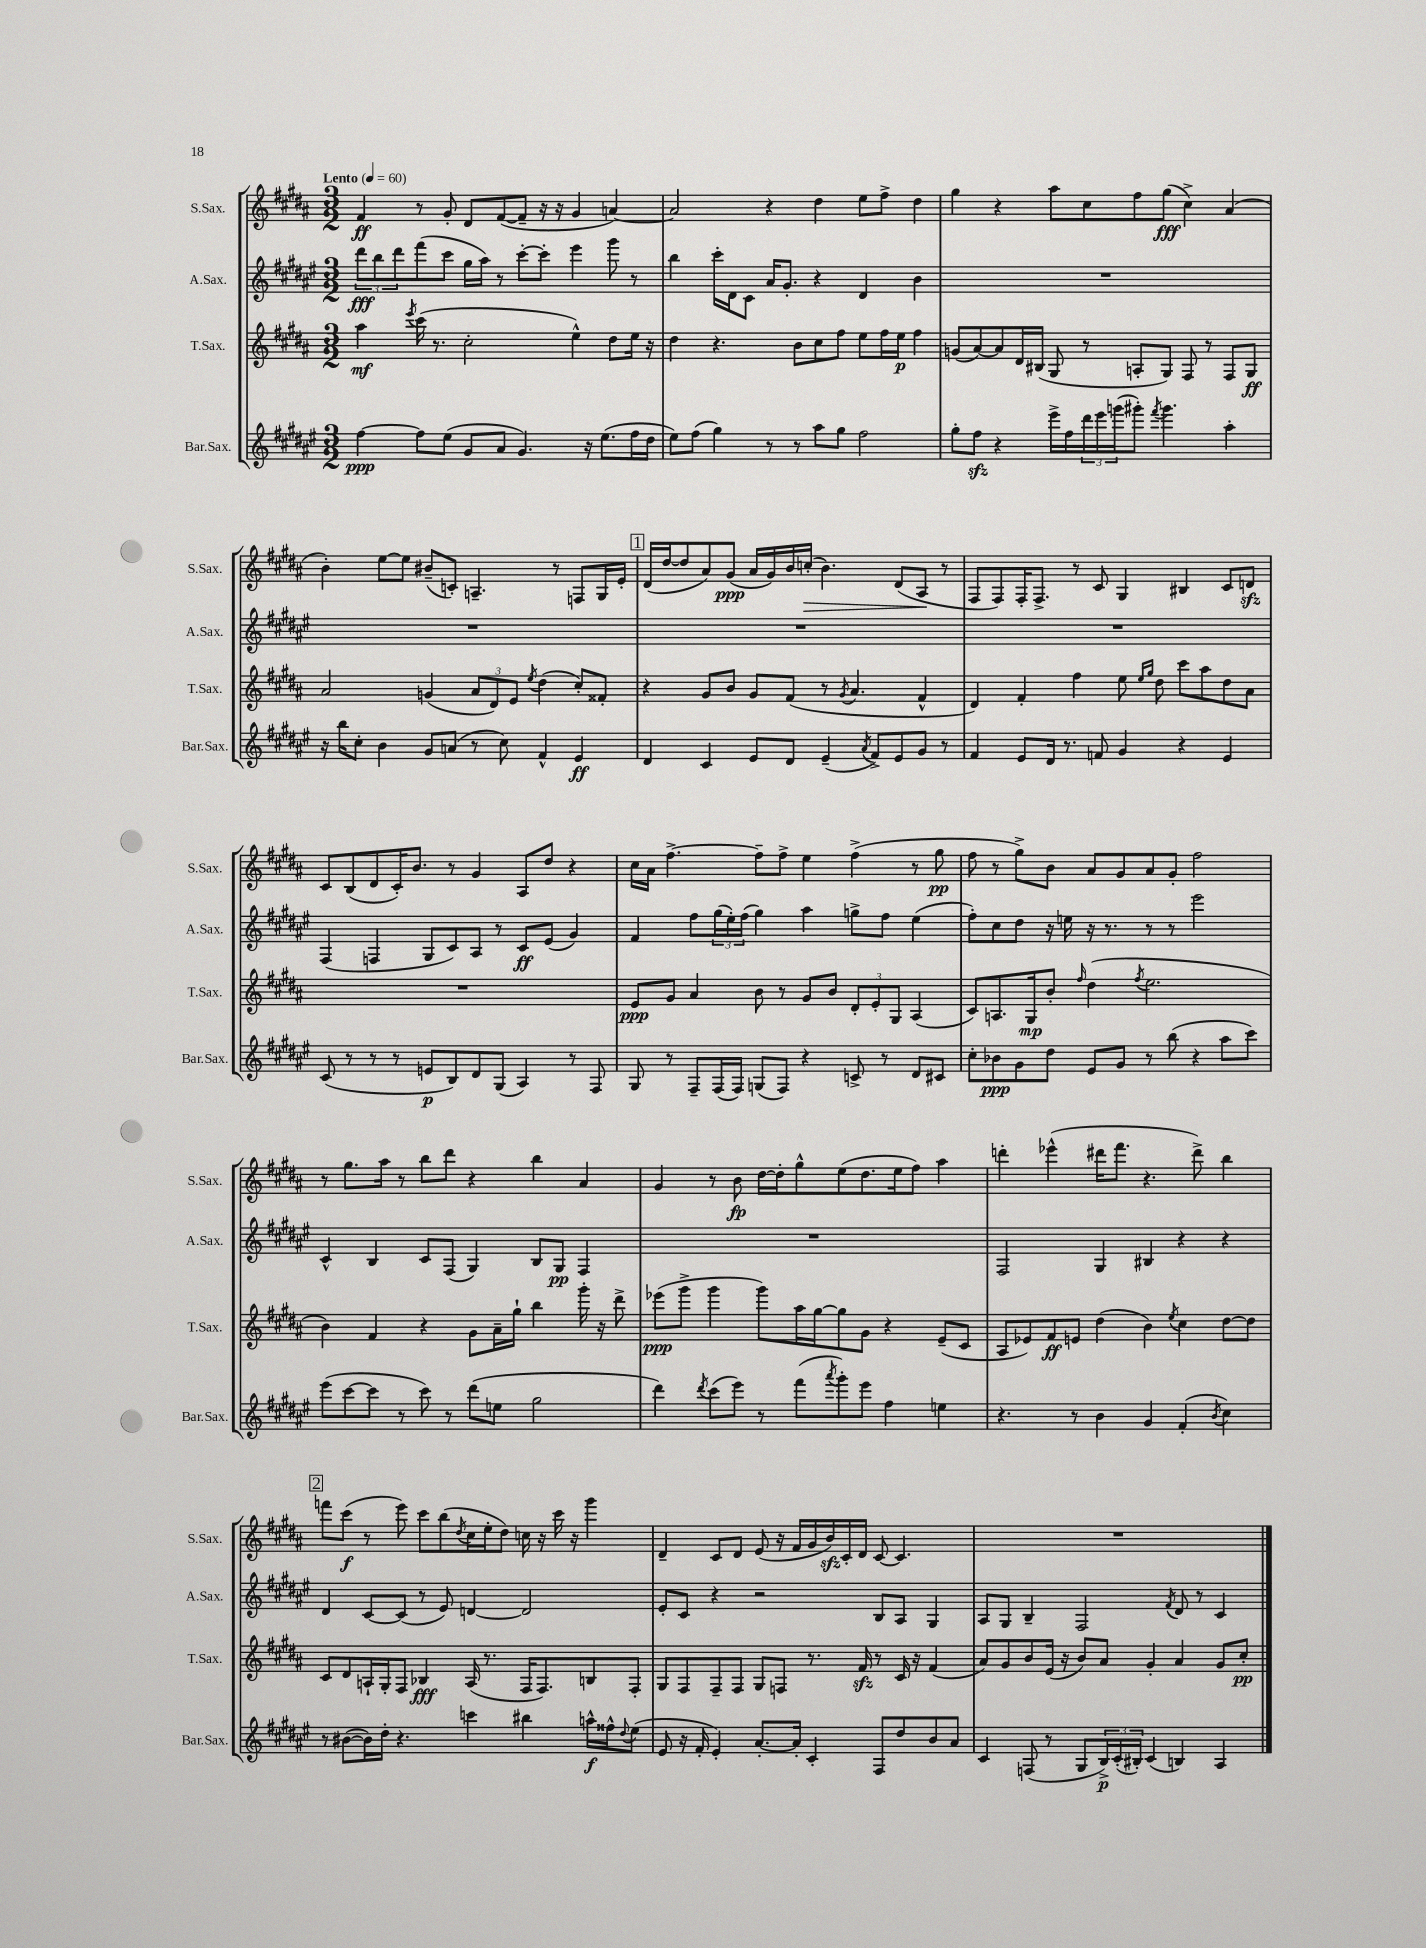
<<
\new StaffGroup <<
\new Staff = "s0" \with { instrumentName = "S.Sax." shortInstrumentName = "S.Sax." } {
    \clef treble \key b \major \numericTimeSignature \time 3/2 \tempo "Lento" 4 = 60
    fis'4\ff r8 gis'8-. dis'8 fis'8~( fis'8-- r16 r16 gis'4 a'4~) |
    a'2 r4 dis''4 e''8 fis''8-> dis''4 |
    gis''4 r4 ais''8 cis''8 fis''8 gis''8\fff( cis''4->) ais'4( |
    b'4-.) e''8~ e''8 bis'8--( c'8-.) a4.-- r8 f8 gis16 e'16-. |
    \mark \markup { \box "1" } dis'16( dis''16~ dis''8 ais'8) gis'8\ppp( ais'16 gis'16) b'16 c''16-.\>( b'4.) dis'8( ais8\! r8 |
    fis8 fis8) fis16-. fis8.-> r8 cis'8 gis4 bis4 cis'8 d'8\sfz |
    cis'8 b8( dis'8 cis'16-.) b'8. r8 gis'4 ais8 dis''8 r4 |
    cis''16 ais'16 fis''4.~-> fis''8-- fis''8-> e''4 fis''4->( r8 gis''8\pp |
    fis''8 r8 gis''8->) b'8 ais'8 gis'8 ais'8 gis'8-. fis''2 |
    r8 gis''8. ais''16 r8 b''8 dis'''8 r4 b''4 ais'4 |
    gis'4 r8 b'8\fp dis''16~ dis''16-. gis''8-^ e''8( dis''8. e''16 fis''8) ais''4 |
    d'''4-. ees'''4-^( dis'''16 fis'''8. r4. dis'''8->) b''4 |
    \mark \markup { \box "2" } f'''8 cis'''8\f( r8 e'''8) cis'''8 b''8( \acciaccatura { dis''8 } cis''16 e''16-. dis''8) c''16 r16 cis'''16 r16 gis'''4 |
    dis'4-- cis'8 dis'8 e'8( r16 fis'16 gis'16 b'16\sfz) cis'16-. dis'16 cis'8~ cis'4. |
    R1. \bar "|." |
}
\new Staff = "s1" \with { instrumentName = "A.Sax." shortInstrumentName = "A.Sax." } {
    \clef treble \key fis \major \numericTimeSignature \time 3/2
    \tuplet 3/2 { dis'''8\fff b''8 dis'''8 } fis'''8( cis'''8 gis''16 ais''16) r8 cis'''8~-. cis'''8-. eis'''4 gis'''8 r8 |
    b''4 cis'''16-. dis'16 cis'8 ais'16 gis'8.-. r4 dis'4 b'4 |
    R1. |
    R1. |
    \mark \markup { \box "1" } R1. |
    R1. |
    fis4( f4 gis8 cis'8) ais8 r8 cis'8\ff eis'8( gis'4) |
    fis'4 fis''8 \tuplet 3/2 { gis''16( eis''16-.) fis''16( } gis''4) ais''4 g''8-> fis''8 eis''4( |
    fis''8-.) cis''8 dis''8 r16 e''16 r16 r8. r8 r8 eis'''2 |
    cis'4-^ b4 cis'8 fis8( gis4) b8 gis8\pp fis4 |
    R1. |
    fis2 gis4 bis4 r4 r4 |
    \mark \markup { \box "2" } dis'4 cis'8~ cis'8( r8 eis'8) d'4~ d'2 |
    eis'8-. cis'8 r4 r2 b8 ais8 gis4 |
    ais8 gis8 b4-- fis2 \acciaccatura { fis'8 } dis'8 r8 cis'4 \bar "|." |
}
\new Staff = "s2" \with { instrumentName = "T.Sax." shortInstrumentName = "T.Sax." } {
    \clef treble \key b \major \numericTimeSignature \time 3/2
    ais''4\mf \acciaccatura { e'''8 } cis'''16( r8. cis''2-. e''4-^) dis''8 e''16 r16 |
    dis''4 r4. b'8 cis''8 fis''8 e''8 fis''16 e''16\p fis''4 |
    g'8( ais'8~) ais'8 dis'16 bis16( gis8 r8 a8-. gis8) fis8 r8 fis8 gis8\ff |
    ais'2 g'4( \tuplet 3/2 { ais'8 dis'8) e'8 } \acciaccatura { e''8 } dis''4( cis''8-.) fisis'8-. |
    \mark \markup { \box "1" } r4 gis'8 b'8 gis'8 fis'8( r8 \acciaccatura { gis'8 } ais'4. fis'4-^ |
    dis'4) fis'4-. fis''4 e''8 \grace { e''16 gis''16 } dis''8 cis'''8 ais''8 dis''8 ais'8 |
    R1. |
    e'8\ppp gis'8 ais'4 b'8 r8 gis'8 b'8 \tuplet 3/2 { dis'8-. e'8-. gis8 } ais4( |
    cis'8) a8. gis16\mp b'8-. \grace { fis''16 } dis''4( \acciaccatura { fis''8 } e''2. |
    b'4) fis'4 r4 gis'8 ais'16-- gis''16-! b''4 gis'''16-. r16 dis'''8-> |
    ees'''8\ppp( gis'''8-> gis'''4 gis'''8) ais''16 gis''16~ gis''8 gis'8 r4 e'8--( cis'8 |
    ais8 ees'8) fis'8\ff e'8 dis''4( b'4) \acciaccatura { e''8 } cis''4 dis''8~ dis''8 |
    \mark \markup { \box "2" } cis'8 dis'8 a16-! gis16-. fis8 bes4\fff a16( r8. fis16 fis8.) b8 fis8-. |
    gis8 fis8 fis8-- fis8 gis8 f8 r8. fis'16\sfz r8 cis'16 r16 fis'4( |
    ais'8) gis'8 b'8 e'16( r16 b'8) ais'8 gis'4-. ais'4 gis'8 cis''8-.\pp \bar "|." |
}
\new Staff = "s3" \with { instrumentName = "Bar.Sax." shortInstrumentName = "Bar.Sax." } {
    \clef treble \key fis \major \numericTimeSignature \time 3/2
    fis''4~\ppp fis''8 eis''8( gis'8 ais'8 gis'4.) r16 eis''8.( fis''16 dis''16 |
    eis''8) fis''8( gis''4) r8 r8 ais''8 gis''8 fis''2 |
    gis''8-. fis''8\sfz r4 eis'''16-> fis''16 \tuplet 3/2 { dis'''16 eis'''16 g'''16( } gis'''8-.) \acciaccatura { fis'''8 } gis'''4. ais''4-. |
    r16 b''16 cis''8-. b'4 gis'8 a'8( r8 cis''8) fis'4-^ eis'4\ff |
    \mark \markup { \box "1" } dis'4 cis'4 eis'8 dis'8 eis'4--( \acciaccatura { ais'8 } fis'8->) eis'8 gis'8 r8 |
    fis'4 eis'8 dis'16 r8. f'8 gis'4 r4 eis'4 |
    cis'8( r8 r8 r8 e'8\p b8) dis'8 gis8( ais4) r8 fis8 |
    gis8 r8 fis8-- fis16( fis16) g8( fis8) r4 c'8-> r8 dis'8 cis'8 |
    cis''8-. bes'8\ppp gis'8 dis''8 eis'8 gis'8 r8 b''8( r4 ais''8 cis'''8) |
    eis'''8( cis'''8~ cis'''8 r8 cis'''8) r8 dis'''8( e''8 gis''2 |
    dis'''4) \acciaccatura { dis'''8 } cis'''8( eis'''8) r8 fis'''8( \acciaccatura { ais'''8 } gis'''8-.) eis'''8 fis''4 e''4 |
    r4. r8 b'4 gis'4 fis'4-.( \acciaccatura { b'8 } cis''4) |
    \mark \markup { \box "2" } r8 bis'8~( bis'16) dis''16-. r4. c'''4 bis''4 a''16-^\f fisis''16-^ \appoggiatura { dis''8 } eis''8( |
    eis'8 r16 fis'16-. eis'4-.) ais'8.~-. ais'16-. cis'4-. fis8 dis''8 b'8 ais'8 |
    cis'4 f8( r8 gis8 \tuplet 3/2 { b16->\p) cis'16-.( bis16-.) } cis'4( b4) ais4 \bar "|." |
}
>>
>>
\layout { \context { \Score \remove "Bar_number_engraver" } }
